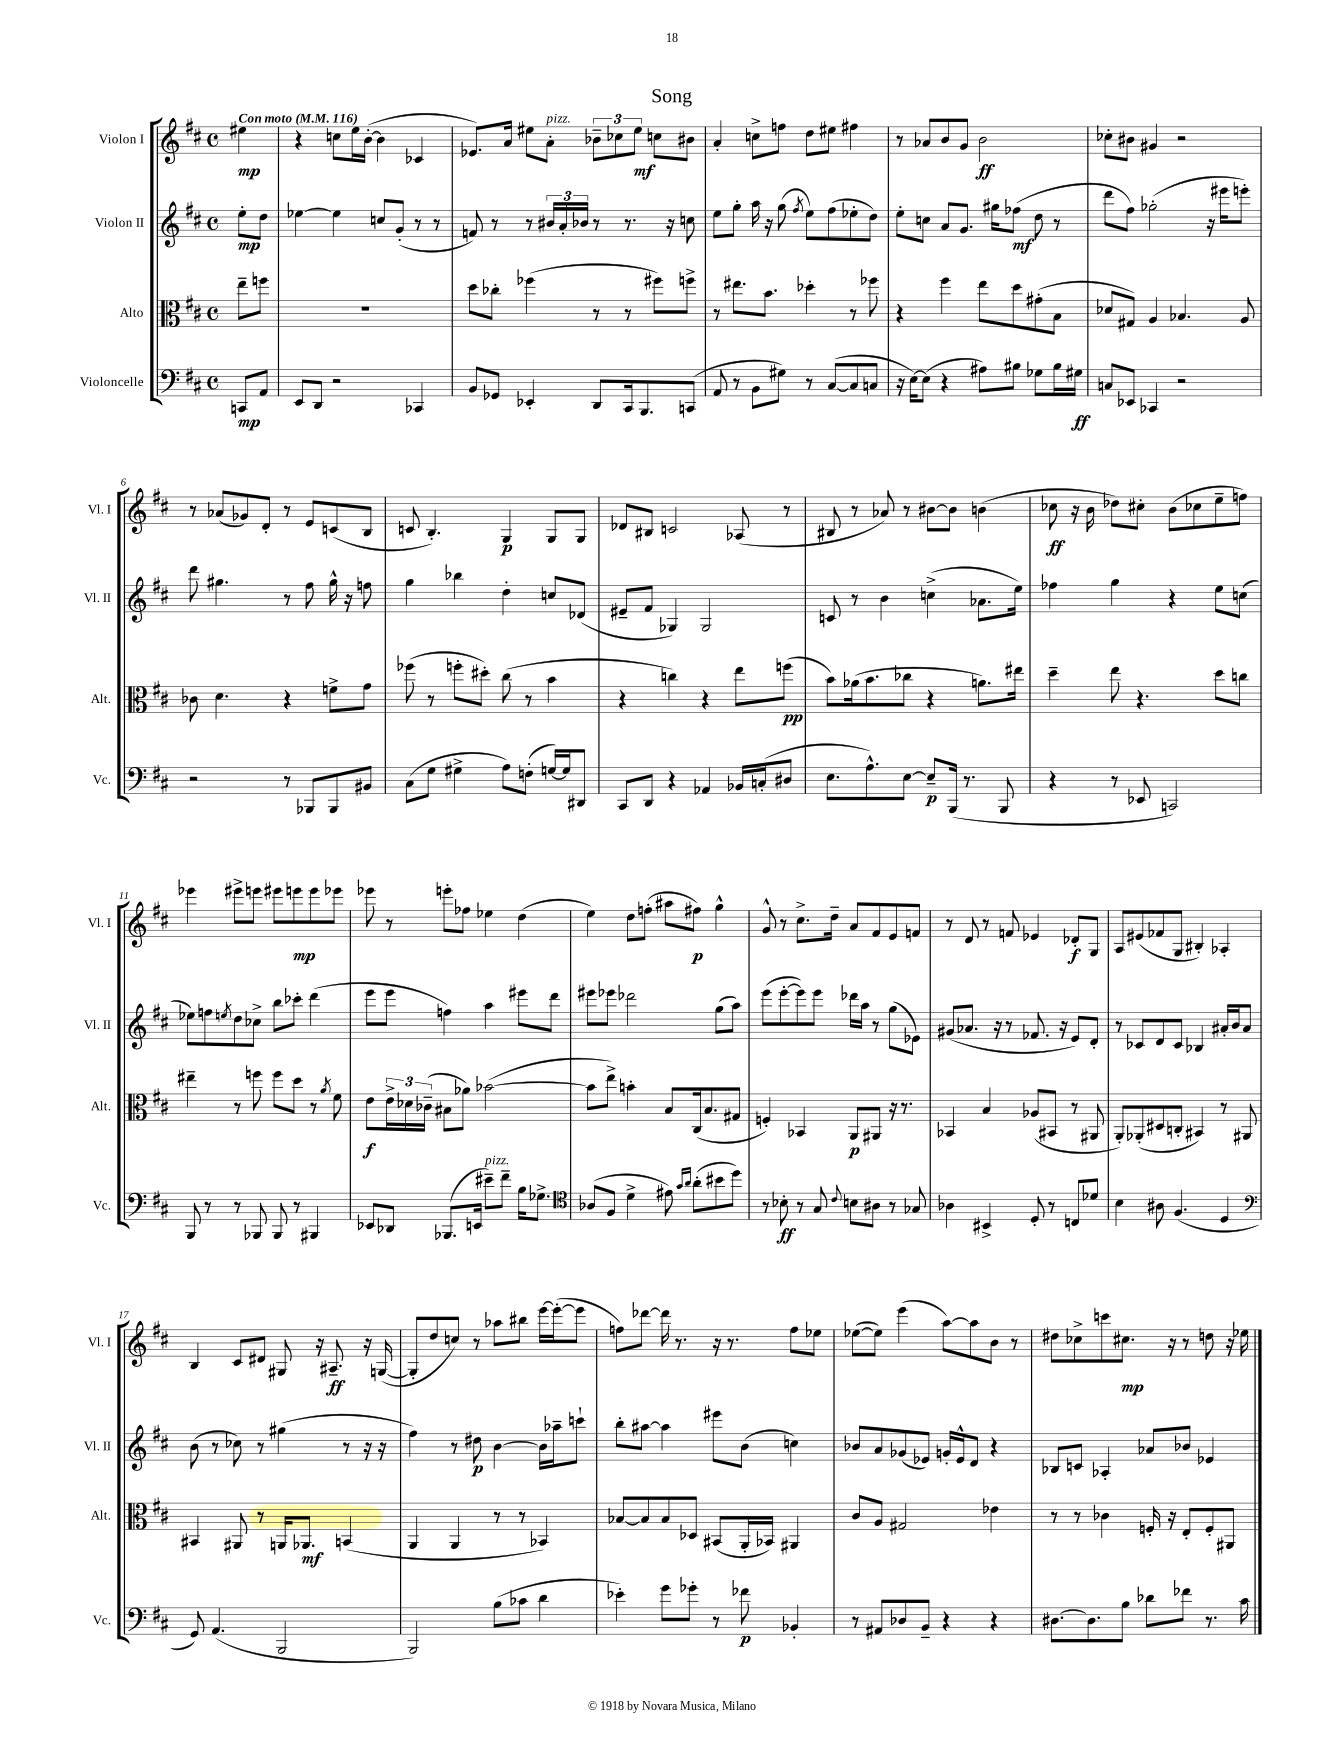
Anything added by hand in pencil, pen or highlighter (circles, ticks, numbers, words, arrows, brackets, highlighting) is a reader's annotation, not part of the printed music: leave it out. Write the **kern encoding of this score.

**kern	**dynam	**kern	**dynam	**kern	**dynam	**kern	**dynam
*part4	*part4	*part3	*part3	*part2	*part2	*part1	*part1
*staff4	*staff4	*staff3	*staff3	*staff2	*staff2	*staff1	*staff1
*I"Violoncelle	*	*I"Alto	*	*I"Violon II	*	*I"Violon I	*
*I'Vc.	*	*I'Alt.	*	*I'Vl. II	*	*I'Vl. I	*
*clefF4	*	*clefC3	*	*clefG2	*	*clefG2	*
*k[f#c#]	*	*k[f#c#]	*	*k[f#c#]	*	*k[f#c#]	*
*M4/4	*	*M4/4	*	*M4/4	*	*M4/4	*
*met(c)	*	*met(c)	*	*met(c)	*	*met(c)	*
*MM116	*	*MM116	*	*MM116	*	*MM116	*
=	=	=	=	=	=	=	=
!	!	!	!	!	!	!LO:TX:a:B:t=Con moto	!
8CCn/L	mp	8ee~\L	.	8ee'\L	mp	4ee#X\	mp
8AA/J	.	8ffn\J	.	8dd\J	.	.	.
=1	=1	=1	=1	=1	=1	=1	=1
8EE/L	.	1r	.	[4ee-X\	.	4r	.
8DD/J	.	.	.	.	.	.	.
2r	.	.	.	4ee-\]	.	8ccn\L	.
.	.	.	.	.	.	16ee\L	.
.	.	.	.	.	.	([16b'\JJ	.
.	.	.	.	8ccn/L	.	4b\]	.
.	.	.	.	(8g'/J	.	.	.
4CC-X/	.	.	.	8r	.	4c-X/	.
.	.	.	.	8r	.	.	.
=2	=2	=2	=2	=2	=2	=2	=2
8BB/L	.	8dd\L	.	8fn/)	.	8.e-X/L)	.
8GG-X/J	.	8cc-X'\J	.	8r	.	.	.
.	.	.	.	.	.	16a/Jk	.
4EE-X'/	.	(4ff-X\	.	8r	.	8ee#X\L	.
!	!	!	!	!	!	!LO:TX:a:i:t=pizz.	!
.	.	.	.	24b#X/LL	.	8a'\J	.
.	.	.	.	24a'/	.	.	.
.	.	.	.	24b-X/JJ	.	.	.
8DD/L	.	8r	.	8r	.	12b-X~\L	.
.	.	.	.	.	.	12cc-X\	.
16CC#/k	.	8r	.	8.r	.	.	.
.	.	.	.	.	.	12ee#\J	mf
8.BBB/	.	.	.	.	.	.	.
.	.	8ff#X\L)	.	.	.	8ccn\L	.
.	.	.	.	16r	.	.	.
(8CCn/J	.	8ffn^\J	.	8ccn\	.	8b#X\J	.
=3	=3	=3	=3	=3	=3	=3	=3
8AA/	.	8r	.	8ee\L	.	4a'/	.
8r	.	8.ee#X\L	.	8gg'\J	.	.	.
8BB\L	.	.	.	16aa\	.	8ccn^\L	.
.	.	8.b\J	.	16r	.	.	.
8G#X\J)	.	.	.	(8gg\	.	8ffn\J	.
.	.	.	.	8qff#/	.	.	.
8r	.	4dd-X'\	.	8ee\L)	.	8dd\L	.
([8C#/L	.	.	.	(8ff#\	.	8ee#X\J	.
8C#/]	.	8r	.	8ee-X'\	.	4ff#X\	.
8Cn/J	.	8ff-X\	.	8dd\J)	.	.	.
=4	=4	=4	=4	=4	=4	=4	=4
16r	.	4r	.	8ee'\L	.	8r	.
[16E\KL)	.	.	.	.	.	.	.
(8E\J]	.	.	.	8ccn\J	.	8a-X/L	.
4r	.	4ff#\	.	8a/L	.	8b/	.
.	.	.	.	8.g/J	.	8g/J	.
8A#X\L)	.	8ee\L	.	.	.	2b\	ff
.	.	.	.	16gg#X\KL	.	.	.
8B#X\J	.	8dd\	.	(8ff-X\J	mf	.	.
8G-X\L	.	(8g#X'\	.	8dd\	.	.	.
16B#\L	.	8B\J	.	8r	.	.	.
16G#X\JJ	ff	.	.	.	.	.	.
=5	=5	=5	=5	=5	=5	=5	=5
8Cn/L	.	8d-X/L	.	8ddd\L	.	8cc-X'\L	.
8EE-X/J	.	8G#X/J)	.	8ff#\J)	.	8b#X\J	.
4CC-X/	.	4A/	.	(2gg-X'\	.	4g#X/	.
2r	.	4.B-X/	.	.	.	2r	.
.	.	.	.	16r	.	.	.
.	.	.	.	16eee#X\KL	.	.	.
.	.	8A/	.	8eeen'\J)	.	.	.
!!LO:LB:g=z
=6	=6	=6	=6	=6	=6	=6	=6
2r	.	8c-X\	.	8ddd\	.	8r	.
.	.	4.d\	.	4.gg#X\	.	(8a-X/L	.
.	.	.	.	.	.	8g-X/)	.
.	.	.	.	.	.	8d'/J	.
8r	.	4r	.	8r	.	8r	.
8BBB-X/L	.	.	.	8ff#\	.	8e/L	.
8BBB-/	.	8fn^\L	.	16gg#^^\	.	(8cn/	.
.	.	.	.	16r	.	.	.
8BB#X/J	.	8g\J	.	8ffn\	.	8B/J	.
=7	=7	=7	=7	=7	=7	=7	=7
(8C#\L	.	(8ff-X\	.	4gg\	.	8cn/	.
8G\J	.	8r	.	.	.	4.B'/)	.
4G#X^\	.	8ffn'\L	.	4bb-X\	.	.	.
.	.	8dd#X'\J)	.	.	.	.	.
8A\L)	.	(8cc#\	.	4dd'\	.	4G/	p
(8Fn'\J	.	8r	.	.	.	.	.
[16Gn/LL)	.	4b\	.	8ccn/L	.	8G/L	.
16G/J]	.	.	.	.	.	.	.
8DD#X/J	.	.	.	(8d-X/J	.	8G/J	.
=8	=8	=8	=8	=8	=8	=8	=8
8CC#/L	.	4r	.	8e#X~/L	.	8d-X/L	.
8DD/J	.	.	.	8f#/J	.	8B#X/J	.
4r	.	4ccn\)	.	4G-X/)	.	2cn/	.
4AA-X/	.	4r	.	2G-/	.	.	.
16BB-X/LL	.	8ee\L	.	.	.	(8A-X/	.
(16Cn'/J	.	.	.	.	.	.	.
8D#X/J	.	(8ffn\J	pp	.	.	8r	.
=9	=9	=9	=9	=9	=9	=9	=9
8.E\L	.	8b\L)	.	8cn/	.	8B#X/	.
.	.	(16a-X\k	.	8r	.	8r	.
8.A^^\)	.	8.b\	.	.	.	.	.
.	.	.	.	4b\	.	8a-X/)	.
[8E\J	.	8cc-X\J	.	.	.	8r	.
8E~/L]	p	4r	.	(4ccn^\	.	[8b#X\L	.
(16BBB/Jk	.	.	.	.	.	8b#\J]	.
8.r	.	.	.	.	.	.	.
.	.	8.an\L)	.	8.a-X\L	.	(4bn\	.
8BBB/	.	.	.	.	.	.	.
.	.	16ee#X\Jk	.	16ee\Jk)	.	.	.
=10	=10	=10	=10	=10	=10	=10	=10
4r	.	4dd~\	.	4ff-X\	.	8cc-X\	ff
.	.	.	.	.	.	16r	.
.	.	.	.	.	.	16b\	.
8r	.	8ee\	.	4gg\	.	8dd-X\L)	.
8EE-X/	.	4.r	.	.	.	8cc#X'\J	.
2CCn/)	.	.	.	4r	.	(8b\L	.
.	.	.	.	.	.	8cc-X\	.
.	.	8dd\L	.	8ee\L	.	8ee~\	.
.	.	8ccn\J	.	(8ccn\J	.	8ffn\J)	.
!!LO:LB:g=z
=11	=11	=11	=11	=11	=11	=11	=11
8BBB/	.	4ee#X~\	.	8ee-X\L)	.	4eee-X\	.
8r	.	.	.	8ffn\	.	.	.
.	.	.	.	8qeen/	.	.	.
8r	.	8r	.	8dd\	.	8eee#X^\L	.
8BBB-X/	.	8ffn\	.	8cc-X^\J	.	8eeen\J	.
8BBB-/	.	8ff\L	.	8bb\L	.	8eee#X\L	.
8r	.	8dd\J	.	8ccc-X'\J	.	8eeen\	mp
4BBB#X/	.	8r	.	(4ddd\	.	8eee\	.
.	.	8qa/	.	.	.	.	.
.	.	8f#\	.	.	.	8eee-X\J	.
=12	=12	=12	=12	=12	=12	=12	=12
8EE-X/L	.	8e\L	f	8eee\L	.	8eee-X\	.
8DD-X/J	.	24e^\L	.	8eee\J	.	8r	.
.	.	24d-X\	.	.	.	.	.
.	.	(24c-X~\JJ	.	.	.	.	.
(8.BBB-X/L	.	8B#X\L	.	4ffn\)	.	8eeen'\L	.
.	.	8a-X\J)	.	.	.	8ff-X\J	.
16EEn/Jk	.	.	.	.	.	.	.
!LO:TX:a:i:t=pizz.	!	!	!	!	!	!	!
8e#X~\L)	.	([2b-X\	.	4aa\	.	4ee-X\	.
8f#~\J	.	.	.	.	.	.	.
16B\KL	.	.	.	8eee#X\L	.	(4dd\	.
8.G-X^\J	.	.	.	.	.	.	.
.	.	.	.	8ddd\J	.	.	.
=13	=13	=13	=13	=13	=13	=13	=13
*clefC4	*	*	*	*	*	*	*
(8A-X/L	.	8b-\L]	.	8eee#X\L	.	4ee\)	.
8F#/J	.	8ee^\J)	.	8eee-X\J	.	.	.
4d^\	.	4bn'\	.	2ddd-X\	.	8dd\L	.
.	.	.	.	.	.	(8ffn'\J	.
8e#X\)	.	8B/L	.	.	.	8aa#X\L	.
16qqg/LL	.	.	.	.	.	.	.
16qqa/JJ	.	.	.	.	.	.	.
(8a'\L	.	(16C#/k	.	.	.	8ff#X\J)	p
.	.	8.B/	.	.	.	.	.
8b#X\	.	.	.	(8gg\L	.	4gg^^\	.
8dd\J)	.	8G#X/J	.	8aa\J)	.	.	.
=14	=14	=14	=14	=14	=14	=14	=14
8r	.	4Fn'/)	.	(8eee\L	.	8g^^/	.
8B-X'\	ff	.	.	[8eee'\	.	8r	.
8r	.	4BB-X/	.	8eee\])	.	8.cc#^\L	.
8G/	.	.	.	8eee\J	.	.	.
.	.	.	.	.	.	16dd~\Jk	.
8qqc#/	.	.	.	.	.	.	.
8Bn\L	.	8AA/L	p	16ddd-X\LL	.	8a/L	.
.	.	.	.	16aa\JJ	.	.	.
8A#X\J	.	8AA#X/J	.	8r	.	8f#/	.
8r	.	16r	.	(8gg\L	.	8e/	.
.	.	8.r	.	.	.	.	.
8G-X/	.	.	.	8e-X\J)	.	8fn/J	.
=15	=15	=15	=15	=15	=15	=15	=15
4A-X\	.	4BB-X/	.	(8g#X/L	.	8r	.
.	.	.	.	8.a-X/J	.	8d/	.
4BB#X^/	.	4B/	.	.	.	8r	.
.	.	.	.	16r	.	.	.
.	.	.	.	8r	.	8fn/	.
8D'/	.	(8A-X/L	.	8.f-X/	.	4e-X/	.
8r	.	8BB#X/J	.	.	.	.	.
.	.	.	.	16r	.	.	.
8Cn/L	.	8r	.	8e/L)	.	8d-X'/L	f
8d-X/J	.	8AA#X/	.	8d'/J	.	8G/J	.
=16	=16	=16	=16	=16	=16	=16	=16
4B\	.	8AA'/L)	.	8r	.	8A/L	.
.	.	(8AA-X'/	.	8c-X/L	.	(8e#X/	.
8A#X\	.	8D#X/	.	8d/	.	8f-X/	.
(4.F#/	.	8Cn'/J	.	8c-/J	.	8G/J	.
.	.	4BB#X/)	.	4B-X/	.	4B#X'/)	.
4D/	.	8r	.	16a#X'/LL	.	4A-X'/	.
.	.	.	.	16b/J	.	.	.
.	.	8AA#X/	.	8a#/J	.	.	.
!!LO:LB:g=z
=17	=17	=17	=17	=17	=17	=17	=17
*clefF4	*	*	*	*	*	*	*
8GG/)	.	4BB#X/	.	(8b\	.	4B/	.
(4.AA/	.	.	.	8r	.	.	.
.	.	8AA#X/	.	8cc-X\)	.	8c#/L	.
.	.	8r	.	8r	.	8d#X/J	.
2BBB/	.	16AAn/KL	.	(4gg#X\	.	8G#X/	.
.	.	8.AA-X/J	mf	.	.	.	.
.	.	.	.	.	.	16r	.
.	.	.	.	.	.	8.A#X~/	ff
.	.	(4BBn/	.	8r	.	.	.
.	.	.	.	16r	.	16r	.
.	.	.	.	16r	.	([16Gn/	.
=18	=18	=18	=18	=18	=18	=18	=18
2BBB/)	.	4AA/	.	4ff#\)	.	8G'/L]	.
.	.	.	.	.	.	8dd/	.
.	.	4AA/	.	8r	.	8ccn/J)	.
.	.	.	.	8dd#X\	p	8r	.
(8B\L	.	8r	.	[4b\	.	8aa-X\L	.
8c-X\J	.	8r	.	.	.	8bb#X\J	.
4d\	.	4BB-X/)	.	16b\LL]	.	[16eee\LL	.
.	.	.	.	16aa-X~\J	.	(16eee'\J_	.
.	.	.	.	8cccn`\J	.	8eee\J]	.
=19	=19	=19	=19	=19	=19	=19	=19
4e-X'\)	.	[8B-X/L	.	8bb'\L	.	8ffn\L)	.
.	.	8B-/]	.	[8aa#X\J	.	[8ddd-X\J	.
8g\L	.	8B-/	.	4aa#\]	.	16ddd-\]	.
.	.	.	.	.	.	8.r	.
8g-X'\J	.	8D-X/J	.	.	.	.	.
8r	.	(8BB#X/L	.	8eee#X\L	.	16r	.
.	.	.	.	.	.	8.r	.
8f-X\	p	16AA'/L	.	(8b\J	.	.	.
.	.	16BB-X/JJ)	.	.	.	.	.
4BB-X'/	.	4AA#X/	.	4ccn\)	.	8ff\L	.
.	.	.	.	.	.	8ee-X\J	.
=20	=20	=20	=20	=20	=20	=20	=20
8r	.	8c#/L	.	8b-X/L	.	([8ee-X\L	.
8AA#X/L	.	8A/J	.	8a/	.	8ee-\J])	.
8D-X/	.	2G#X/	.	(8g-X/	.	(4eee\	.
8BB~/J	.	.	.	8e-X/J)	.	.	.
4r	.	.	.	16gn'/LL	.	[8aa\L)	.
.	.	.	.	16e-^^/J	.	.	.
.	.	.	.	8d/J	.	8aa\]	.
4r	.	4e-X\	.	4r	.	8b\J	.
.	.	.	.	.	.	8r	.
=21	=21	=21	=21	=21	=21	=21	=21
[8.D#X\L	.	8r	.	8B-X/L	.	8dd#X\L	.
.	.	8r	.	8cn/J	.	8cc-X^\	.
8.D#\]	.	.	.	.	.	.	.
.	.	4c-X\	.	4A-X'/	.	8cccn\	.
8B\J	.	.	.	.	.	8.cc#X\J	mp
8d-X\L	.	16Fn'/	.	8a-X/L	.	.	.
.	.	16r	.	.	.	16r	.
8f-X\J	.	8E'/L	.	8b-X/J	.	8r	.
8.r	.	8F'/	.	4e-X/	.	8ddn\	.
.	.	8AA#X/J	.	.	.	16r	.
16c#\	.	.	.	.	.	16ee-X\	.
==	==	==	==	==	==	==	==
*-	*-	*-	*-	*-	*-	*-	*-
